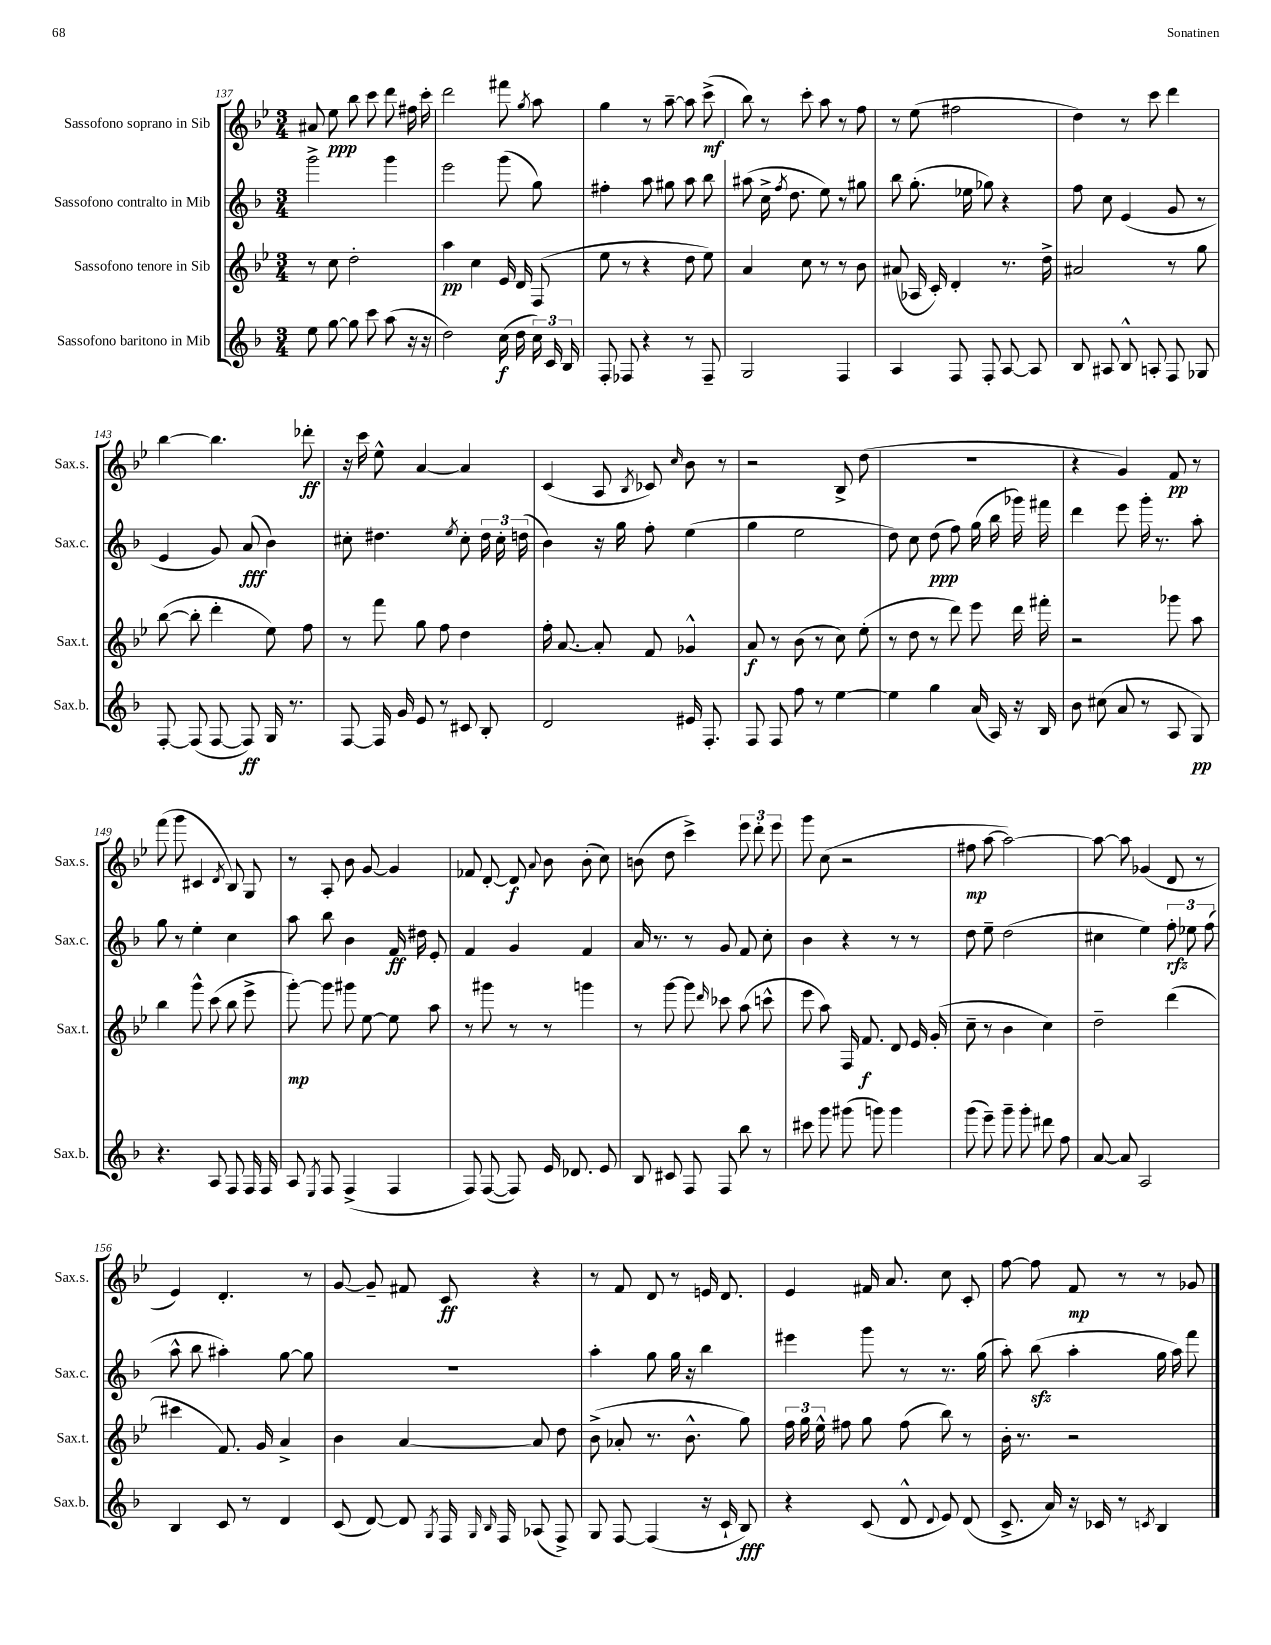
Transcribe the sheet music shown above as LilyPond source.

<<
\new StaffGroup <<
\new Staff = "s0" \with { instrumentName = "Sassofono soprano in Sib" shortInstrumentName = "Sax.s." } {
    \clef treble \key bes \major \numericTimeSignature \time 3/4
    \autoBeamOff ais'8 ees''8\ppp bes''8 c'''8 d'''8 fis''16 c'''16-. |
    d'''2 fis'''8 \acciaccatura { g''8 } a''8 |
    g''4 r8 a''8~-- a''8 c'''8->\mf( |
    bes''8) r8 c'''8-. a''8 r8 f''8 |
    r8 ees''8( fis''2 |
    d''4) r8 c'''8 d'''4 |
    bes''4~ bes''4. des'''8-.\ff |
    r16 c'''16 ees''8-^ a'4~ a'4 |
    c'4( a8 \acciaccatura { bes8 } ces'8) \grace { c''16 } bes'8 r8 |
    r2 bes8-> d''8( |
    R2. |
    r4 g'4) f'8\pp r8 |
    f'''8( g'''8 cis'4 \acciaccatura { d'8 } bes8) g8 |
    r8 a8-. bes'8 g'8~ g'4 |
    fes'8 d'8~-. d'8\f \appoggiatura { a'8 } bes'8 bes'8-.( c''8) |
    b'8( d''8 c'''4->) \tuplet 3/2 { ees'''8 d'''8-. ees'''8 } |
    g'''8 c''8( r2 |
    fis''8\mp a''8~ a''2~) |
    a''8~ a''8 ges'4( d'8 r8 |
    ees'4) d'4.-. r8 |
    g'8~ g'8-- fis'8 c'8\ff r4 |
    r8 f'8 d'8 r8 e'16 d'8. |
    ees'4 fis'16 a'8. c''8 c'8-. |
    f''8~ f''8 f'8\mp r8 r8 ges'8 \bar "|." |
}
\new Staff = "s1" \with { instrumentName = "Sassofono contralto in Mib" shortInstrumentName = "Sax.c." } {
    \clef treble \key f \major \numericTimeSignature \time 3/4
    \autoBeamOff g'''2-> g'''4 |
    e'''2 g'''8( g''8) |
    fis''4-. a''8 gis''8 a''8 bes''8 |
    ais''8( c''16-> \acciaccatura { f''8 } d''8. e''8) r8 gis''8 |
    bes''8 g''8.-.( ees''16 ges''8) r4 |
    f''8 c''8 e'4( g'8 r8 |
    e'4 g'8) a'8\fff( bes'4) |
    cis''8-. dis''4. \acciaccatura { e''8 } cis''8-. \tuplet 3/2 { dis''16 cis''16-. d''16( } |
    bes'4) r16 g''16 f''8-. e''4( |
    g''4 e''2 |
    d''8) c''8 d''8\ppp( f''8) g''16( bes''16 ges'''16) fis'''16 |
    d'''4 e'''8 g'''16-. r8. a''8-. |
    g''8 r8 e''4-. c''4 |
    a''8 bes''8 bes'4 f'16\ff dis''16 e'8-. |
    f'4 g'4 f'4 |
    a'16 r8. r8 g'8 f'8 c''8-. |
    bes'4 r4 r8 r8 |
    d''8 e''8-- d''2( |
    cis''4 e''4) \tuplet 3/2 { f''8-.\rfz ees''8 f''8( } |
    a''8-^ bes''8 ais''4-.) g''8~ g''8 |
    R2. |
    a''4-. g''8 g''16 r16 bes''4 |
    eis'''4 g'''8 r8 r8. g''16( |
    a''8-.) bes''8\sfz( a''4-. g''16 a''16) f'''8 \bar "|." |
}
\new Staff = "s2" \with { instrumentName = "Sassofono tenore in Sib" shortInstrumentName = "Sax.t." } {
    \clef treble \key bes \major \numericTimeSignature \time 3/4
    \autoBeamOff r8 c''8 d''2-. |
    a''4\pp c''4 ees'16 d'16 f8( |
    ees''8 r8 r4 d''8 ees''8) |
    a'4 c''8 r8 r8 bes'8 |
    ais'8( aes16 c'16-.) d'4-. r8. d''16-> |
    ais'2 r8 g''8 |
    bes''8~( bes''8-. d'''4-. ees''8) f''8 |
    r8 f'''8 g''8 f''8 d''4 |
    f''16-. a'8.~ a'8-. f'8 ges'4-^ |
    a'8\f r8 bes'8( r8 c''8) ees''8-.( |
    r8 d''8 r8 d'''8) ees'''8 d'''16 fis'''16-. |
    r2 ges'''8 a''8 |
    bes''4 g'''8-^ c'''8( bes''8 ees'''8-> |
    g'''8~-.\mp) g'''8 gis'''8 ees''8~ ees''8 a''8 |
    r8 gis'''8 r8 r8 g'''4 |
    r8 g'''8~ g'''8 \grace { d'''16 } ces'''8 a''8( c'''8-^ |
    ees'''8 a''8) f16 f'8.\f d'8 ees'16 g'16-.( |
    c''8-- r8 bes'4 c''4) |
    d''2-- d'''4( |
    cis'''4 f'8.) g'16 a'4-> |
    bes'4 a'4~ a'8 d''8 |
    bes'8->( aes'8-. r8. bes'8.-^ g''8) |
    \tuplet 3/2 { f''16 g''16 ees''16-^ } fis''8 g''8 fis''8( bes''8) r8 |
    bes'16-. r8. r2 \bar "|." |
}
\new Staff = "s3" \with { instrumentName = "Sassofono baritono in Mib" shortInstrumentName = "Sax.b." } {
    \clef treble \key f \major \numericTimeSignature \time 3/4
    \autoBeamOff e''8 g''8~ g''8 c'''8 a''8( r16 r16 |
    d''2) c''16\f( d''16 \tuplet 3/2 { c''16) c'16 bes16 } |
    f8-. fes8 r4 r8 fes8-- |
    g2 f4 |
    a4 f8 f8-. a8~ a8 |
    bes8 ais8 bes8-^ a8-. f8 ges8 |
    f8~-. f8( f8~ f8\ff) g16 r8. |
    f8~ f16 g'16 e'8 r8 cis'8 bes8-. |
    d'2 eis'16 f8.-. |
    f8 f8 f''8 r8 e''4~ |
    e''4 g''4 a'16( a16) r16 bes16 |
    bes'8 cis''8( a'8 r8 a8 g8\pp) |
    r4. a8 f8 f16 f16 |
    a8 \acciaccatura { e8 } f8 f4->( f4 |
    f8) f8~( f8) e'16 des'8. e'8 |
    bes8 cis'8 f8 f8 bes''8 r8 |
    cis'''8 g'''8 gis'''8( g'''8) g'''4 |
    g'''8( e'''8--) g'''8-- g'''8-. dis'''8 f''8 |
    a'8~ a'8 a2 |
    bes4 c'8 r8 d'4 |
    c'8( d'8~) d'8 \acciaccatura { g8 } f16 \grace { g16 bes16 } f16 aes8( f8->) |
    g8 f8~ f4( r16 c'16-! bes8\fff) |
    r4 c'8( d'8-^ \appoggiatura { d'8 } e'8) d'8( |
    c'8.-> a'16) r16 ces'16 r8 \acciaccatura { c'8 } bes4 \bar "|." |
}
>>
>>
\layout { \context { \Score currentBarNumber = #137 } }
